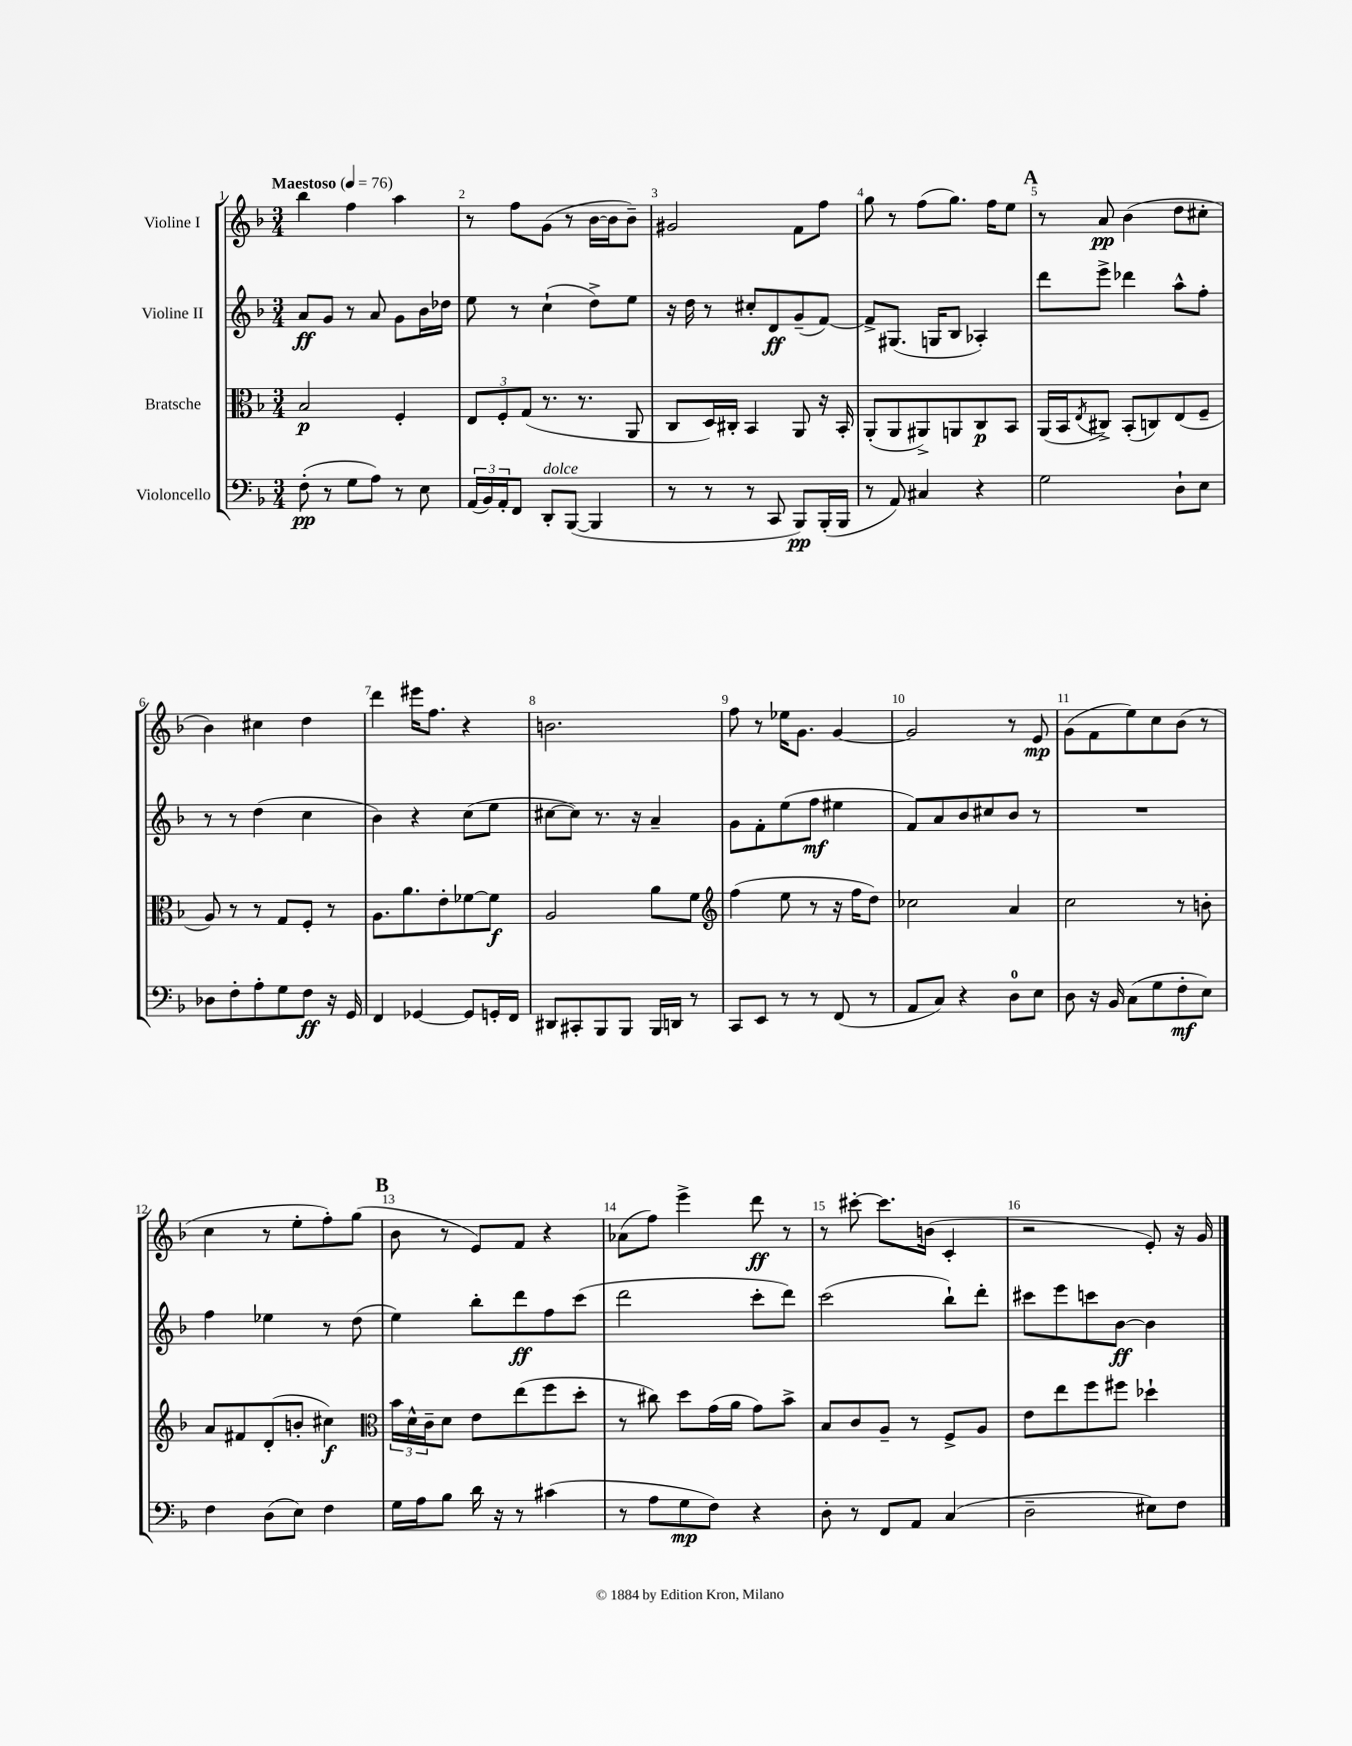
<<
\new StaffGroup <<
\new Staff = "s0" \with { instrumentName = "Violine I" } {
    \clef treble \key f \major \numericTimeSignature \time 3/4 \tempo "Maestoso" 4 = 76
    bes''4 f''4 a''4 |
    r8 f''8 g'8( r8 bes'16~ bes'16 bes'8--) |
    gis'2 f'8 f''8 |
    g''8 r8 f''8( g''8.) f''16 e''8 |
    \mark \markup { \bold "A" } r8 a'8\pp bes'4( d''8 cis''8-. |
    bes'4) cis''4 d''4 |
    d'''4 eis'''16 f''8. r4 |
    b'2. |
    f''8 r8 ees''16 g'8. g'4~ |
    g'2 r8 e'8\mp |
    g'8( f'8 e''8) c''8 bes'8( r8 |
    c''4 r8 e''8-. f''8-.) g''8( |
    \mark \markup { \bold "B" } bes'8 r8 e'8) f'8 r4 |
    aes'8( f''8) e'''4-> d'''8\ff r8 |
    r8 cis'''8~-. cis'''8. b'16( c'4-. |
    r2 e'8-.) r16 g'16 \bar "|." |
}
\new Staff = "s1" \with { instrumentName = "Violine II" } {
    \clef treble \key f \major \numericTimeSignature \time 3/4
    a'8\ff g'8 r8 a'8 g'8 bes'16 des''16 |
    e''8 r8 c''4-!( d''8->) e''8 |
    r16 d''16 r8 cis''8-. d'8\ff g'8--( f'8~) |
    f'8-> gis8.( g16 bes8 aes4-.) |
    \mark \markup { \bold "A" } d'''8 e'''8-> des'''4 a''8-^ f''8-. |
    r8 r8 d''4( c''4 |
    bes'4) r4 c''8( e''8 |
    cis''8~ cis''8) r8. r16 a'4-- |
    g'8 f'8-. e''8( f''8\mf eis''4 |
    f'8) a'8 bes'8 cis''8 bes'8 r8 |
    R2. |
    f''4 ees''4 r8 d''8( |
    \mark \markup { \bold "B" } e''4) bes''8-. d'''8\ff f''8 c'''8( |
    d'''2 c'''8-. d'''8) |
    c'''2( bes''8-!) d'''8-. |
    cis'''8 e'''8 c'''8 bes'8~\ff bes'4 \bar "|." |
}
\new Staff = "s2" \with { instrumentName = "Bratsche" } {
    \clef alto \key f \major \numericTimeSignature \time 3/4
    bes2\p f4-. |
    \tuplet 3/2 { e8 f8-. g8( } r8. r8. a,8 |
    c8 d16) cis16-. bes,4 a,8 r16 bes,16-. |
    a,8-.( a,8 ais,8->) a,8 c8\p bes,8 |
    \mark \markup { \bold "A" } a,16( bes,16 \acciaccatura { e8 } cis8->) bes,8-.( c8) e8( f8-- |
    a8) r8 r8 g8 f8-. r8 |
    a8. a'8. e'8-. fes'8~ fes'8\f |
    a2 a'8 f'8 |
    \clef treble f''4( e''8 r8 r16 f''16 d''8) |
    ces''2 a'4 |
    c''2 r8 b'8-. |
    a'8 fis'8 d'8-.( b'8-. cis''4\f) |
    \mark \markup { \bold "B" } \clef alto \tuplet 3/2 { bes'16 d'16-^ c'16-- } d'8 e'8 e''8( f''8 d''8-. |
    r8 cis''8) d''8 g'16( a'16 g'8) bes'8-> |
    bes8 c'8 a8-- r8 f8-> a8 |
    e'8 e''8 f''8 fis''8 des''4-! \bar "|." |
}
\new Staff = "s3" \with { instrumentName = "Violoncello" } {
    \clef bass \key f \major \numericTimeSignature \time 3/4
    f8-.\pp( r8 g8 a8) r8 e8 |
    \tuplet 3/2 { a,16( bes,16) a,16-. } f,8 d,8-.^\markup { \italic "dolce" } bes,,8~( bes,,4 |
    r8 r8 r8 c,8 bes,,8\pp) bes,,16-.( bes,,16 |
    r8 a,8) cis4 r4 |
    \mark \markup { \bold "A" } g2 d8-! e8 |
    des8 f8-. a8-. g8 f8\ff r16 g,16 |
    f,4 ges,4~ ges,8 g,16-. f,16 |
    dis,8 cis,8-. bes,,8 bes,,8 bes,,16 d,16 r8 |
    c,8 e,8 r8 r8 f,8( r8 |
    a,8 c8) r4 d8-0 e8 |
    d8 r16 bes,16 c8( g8 f8-.\mf e8) |
    f4 d8( e8) f4 |
    \mark \markup { \bold "B" } g16 a16 bes8 d'16 r16 r8 cis'4( |
    r8 a8 g8\mp f8) r4 |
    d8-. r8 f,8 a,8 c4( |
    d2-- eis8) f8 \bar "|." |
}
>>
>>
\layout { \context { \Score \override BarNumber.break-visibility = ##(#f #t #t) barNumberVisibility = #all-bar-numbers-visible } }
